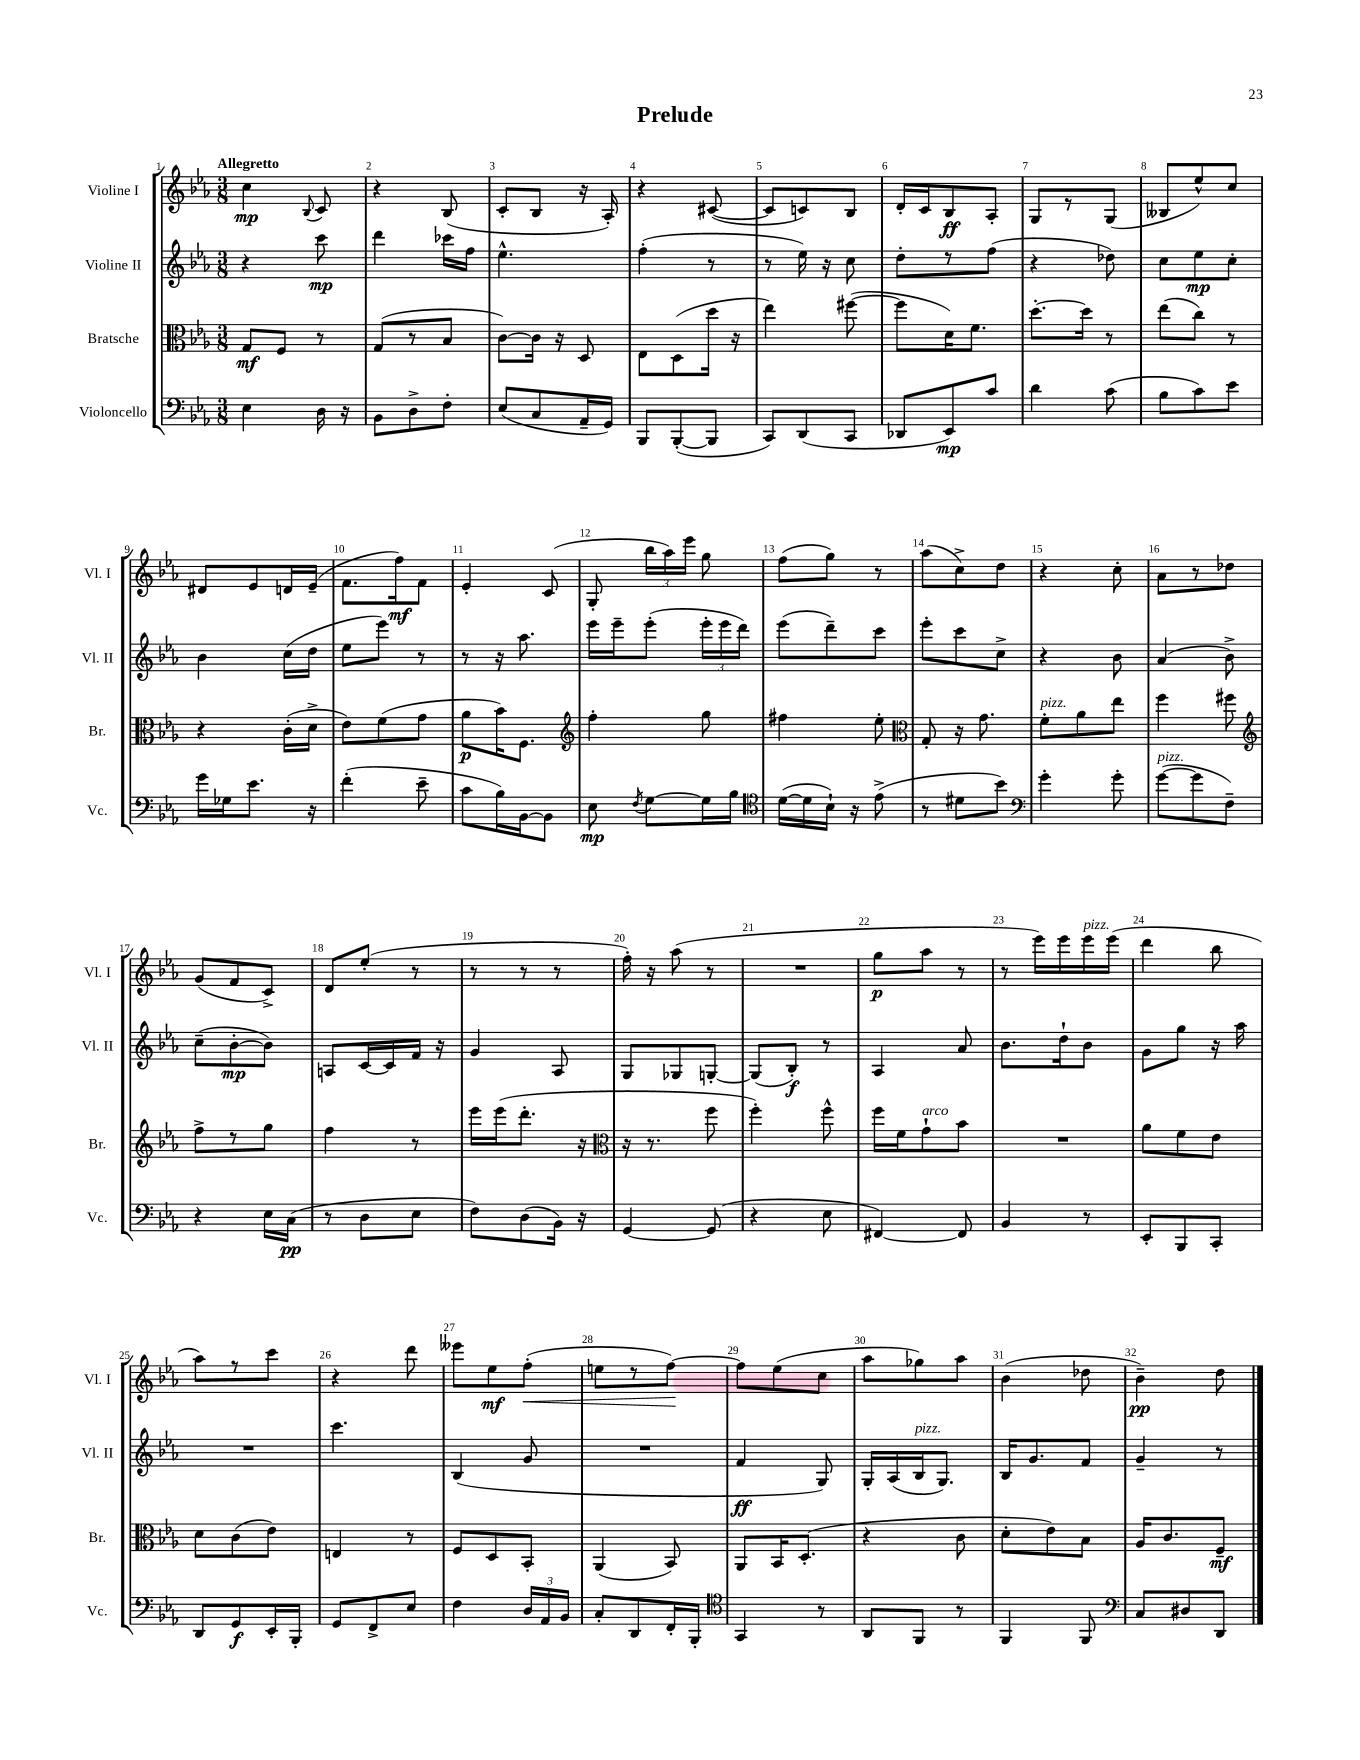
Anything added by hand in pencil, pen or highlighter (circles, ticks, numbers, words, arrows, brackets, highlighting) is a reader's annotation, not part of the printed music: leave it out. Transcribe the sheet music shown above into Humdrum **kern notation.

**kern	**kern	**kern	**kern
*staff4	*staff3	*staff2	*staff1
*clefF4	*clefC3	*clefG2	*clefG2
*k[b-e-a-]	*k[b-e-a-]	*k[b-e-a-]	*k[b-e-a-]
*M3/8	*M3/8	*M3/8	*M3/8
4E-	8G	4r	4cc
.	8F	.	.
.	.	.	8qqB-
16D	8r	8ccc	8c
16r	.	.	.
=	=	=	=
8BB-	(8G	4ddd	4r
8D^	8r	.	.
8F'	8B-	16ccc-	(8B-
.	.	16ff	.
=	=	=	=
(8E-	[8c)	4.ee-^^	8c'
8C	16c]	.	8B-
.	16r	.	.
16AA-~	8D	.	16r
16GG)	.	.	16A-')
=	=	=	=
8BBB-	8E-	(4ff'	4r
([8BBB-'	(8D	.	.
8BBB-]	16dd	8r	([8c#
.	16r	.	.
=	=	=	=
8CC)	4ee-)	8r	8c#]
(8DD	.	16ee-)	8c)
.	.	16r	.
8CC	([8ff#	8cc	8B-
=	=	=	=
8DD-	8ff#]	8dd'	16d'
.	.	.	16c
8EE-)	16d)	8r	8B-
.	8.f	.	.
8c	.	(8ff	8A-'
=	=	=	=
4d	[8.dd'	4r	8G
.	.	.	8r
.	16dd]	.	.
(8c	8r	8dd-)	(8G
=	=	=	=
8B-	(8ee-	8cc	8B--
8c)	8cc)	8ee-	8ee-^^)
8e-	8r	8cc'	8cc
=	=	=	=
16g	4r	4b-	8d#
16G-	.	.	.
8.e-	.	.	8e-
.	(16c'	(16cc	16d
16r	16d^	16dd	(16e-~
=	=	=	=
(4f'	8e-)	8ee-	8.f
.	(8f	8eee-)	.
.	.	.	16ff)
8e-~	8g	8r	8f
=	=	=	=
8c	8a-	8r	4e-'
16B-)	16b-)	16r	.
[16BB-	8.F	8.aa-	.
8BB-]	.	.	(8c
=	=	=	=
*	*clefG2	*	*
8E-	4ff'	16eee-	8G'
.	.	16eee-~	.
8qF	.	.	.
[8G	.	(8eee-'	24bb-
.	.	.	24aa-)
.	.	.	24eee-
16G]	8gg	24eee-'	8gg
.	.	24eee-	.
16B-	.	.	.
.	.	24ddd)	.
=	=	=	=
*clefC4	*	*	*
([16d	4ff#	(8eee-	(8ff
16d]	.	.	.
16B-`)	.	8ddd~)	8gg)
16r	.	.	.
(8e-^	8ee-'	8ccc	8r
=	=	=	=
*	*clefC3	*	*
8r	8G'	8eee-'	(8aa-
8d#	16r	8ccc	8cc^)
.	8.g	.	.
8b-)	.	8cc^	8dd
=	=	=	=
*clefF4	*	*	*
4g'	8f'	4r	4r
.	8a-	.	.
8g'	8ee-	8b-	8cc'
=	=	=	=
([8g	4ff	(4a-	8a-
8g]	.	.	8r
8F~)	8ff#	8b-^)	8dd-
=	=	=	=
*	*clefG2	*	*
4r	8ff^	(8cc~	(8g
.	8r	[8b-'	8f
16E-	8gg	8b-])	8c^)
(16C	.	.	.
=	=	=	=
8r	4ff	8A	8d
8D	.	[16c	(8ee-'
.	.	16c]	.
8E-	8r	16f	8r
.	.	16r	.
=	=	=	=
8F)	16eee-	4g	8r
.	(16eee-	.	.
(8D	8.ddd'	.	8r
16BB-)	.	8A-	8r
16r	16r	.	.
=	=	=	=
*	*clefC3	*	*
[4GG	16r	8G	16ff')
.	8.r	.	16r
.	.	8G-	(8aa-
(8GG]	8ff	[8G'	8r
=	=	=	=
4r	4ff')	(8G]	4.r
.	.	8B-')	.
8E-	8ff^^	8r	.
=	=	=	=
[4FF#)	16ff	4A-	8gg
.	16f	.	.
.	8g`	.	8aa-
8FF#]	8b-	8a-	8r
=	=	=	=
4BB-	4.r	8.b-	8r
.	.	.	16eee-)
.	.	16dd`	16eee-
8r	.	8b-	16eee-
.	.	.	(16eee-
=	=	=	=
8EE-'	8a-	8g	4ddd
8BBB-	8f	8gg	.
8CC'	8e-	16r	8bb-
.	.	16aa-	.
=	=	=	=
8DD	8d	4.r	8aa-)
8GG	(8c	.	8r
16EE-'	8e-)	.	8ccc
16BBB-'	.	.	.
=	=	=	=
8GG	4E	4.ccc	4r
8FF^	.	.	.
8E-	8r	.	8ddd
=	=	=	=
4F	8F	(4B-	8eee--
.	8D	.	8ee-
24D	8BB-'	8g	(8ff'
24AA-	.	.	.
24BB-	.	.	.
=	=	=	=
8C'	(4AA-	4.r	8ee
8DD	.	.	8r
16FF'	8BB-)	.	[8ff)
16BBB-'	.	.	.
=	=	=	=
*clefC4	*	*	*
4GG	8AA-	4f	8ff]
.	16BB-	.	(8ee-
.	(8.D'	.	.
8r	.	8G)	8cc
=	=	=	=
8AA-	4r	16G'	8aa-
.	.	(16A-	.
8FF	.	16B-	8gg-)
.	.	8.G)	.
8r	8c	.	8aa-
=	=	=	=
4FF	8d'	16B-	(4b-
.	.	8.g	.
.	8e-)	.	.
8FF	8B-	8f	8dd-
=	=	=	=
*clefF4	*	*	*
8C	16A-	4g~	4b-~)
.	8.c	.	.
8D#	.	.	.
8DD	8F~	8r	8dd
==	==	==	==
*-	*-	*-	*-
